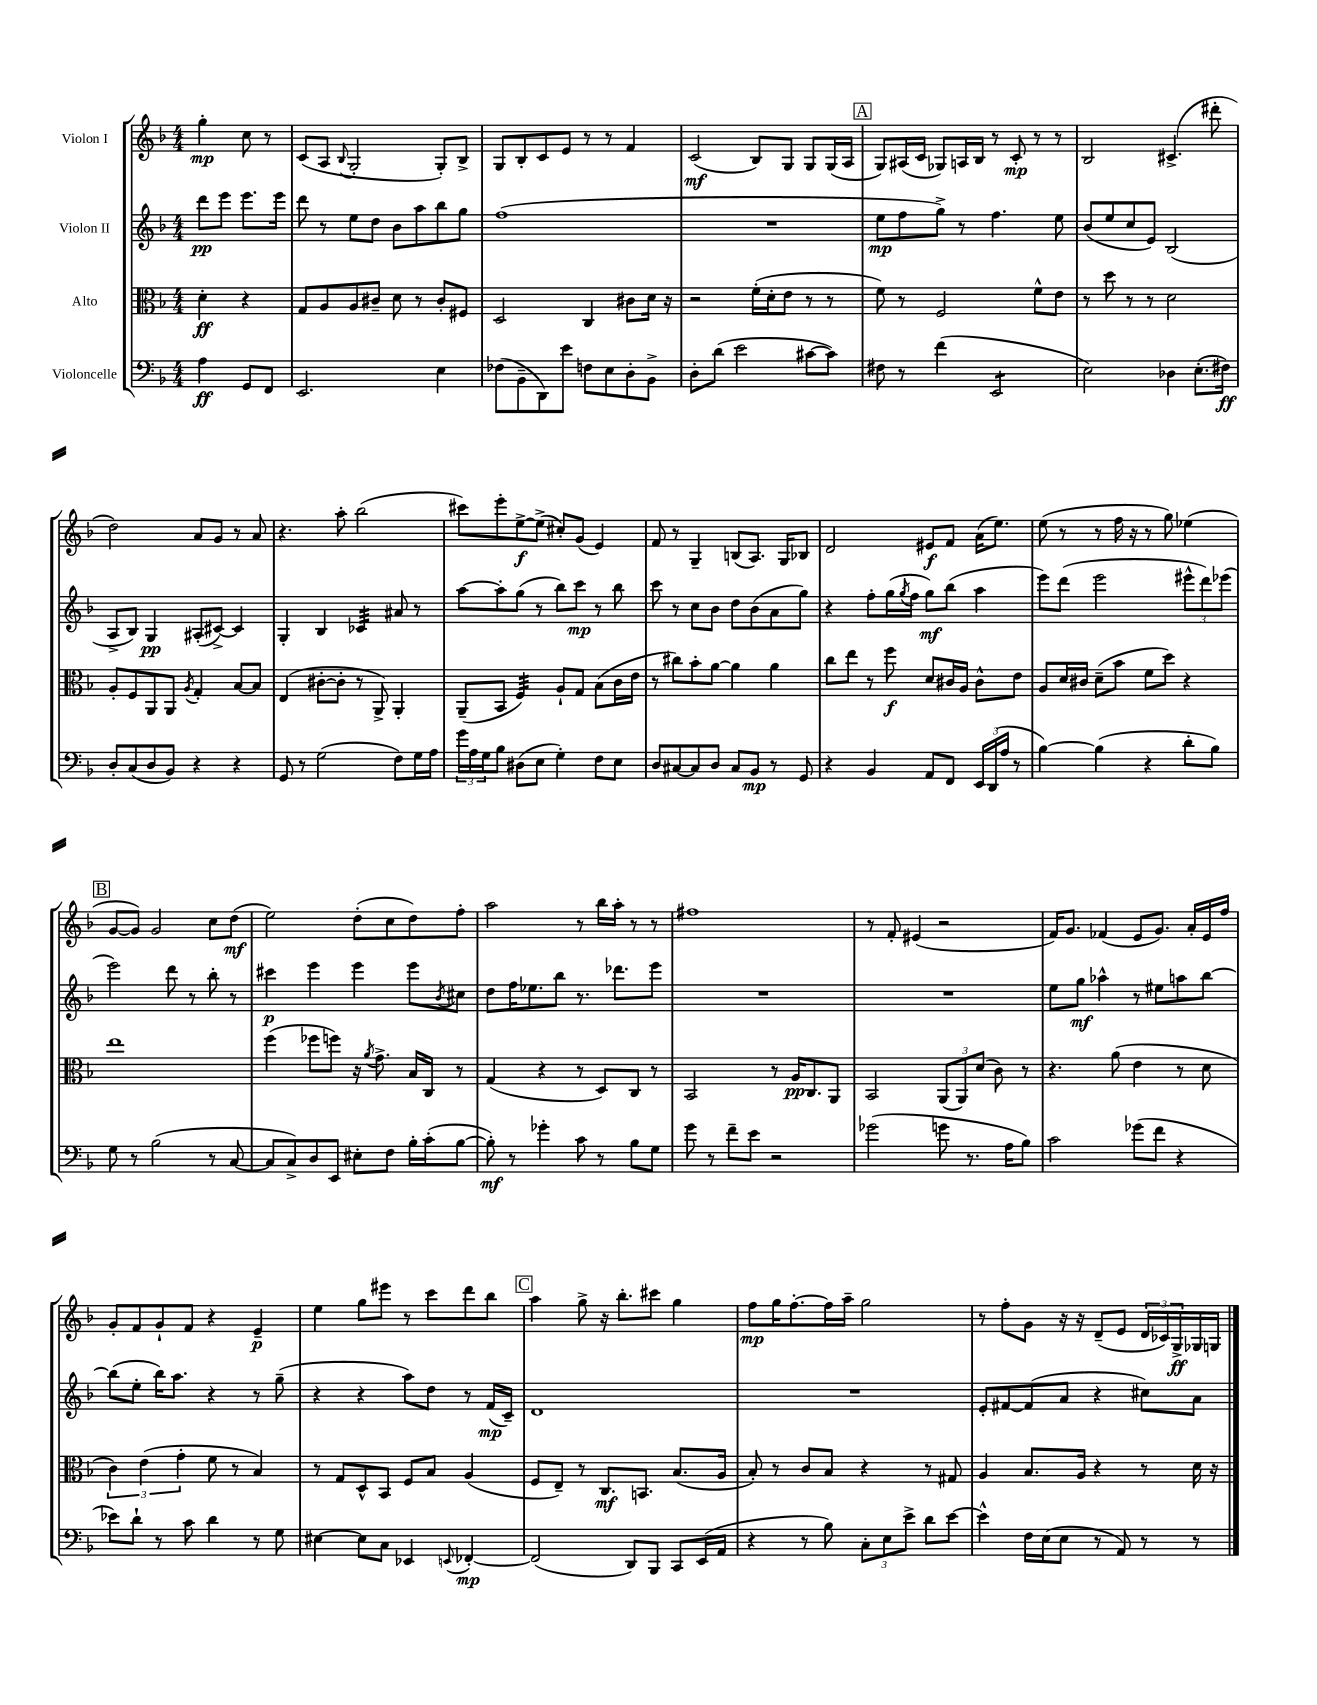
<<
\new StaffGroup <<
\new Staff = "s0" \with { instrumentName = "Violon I" } {
    \clef treble \key f \major \numericTimeSignature \time 4/4 \partial 2
    g''4-.\mp c''8 r8 |
    c'8( a8 \appoggiatura { bes8 } g2-. g8-.) bes8-> |
    g8 bes8-. c'8 e'8 r8 r8 f'4 |
    c'2\mf( bes8) g8 g8 g16( a16 |
    \mark \markup { \box "A" } g8) ais16( c'16 ges8) a16 bes16 r8 c'8-.\mp r8 r8 |
    bes2 cis'4.->( dis'''8-. |
    d''2) a'8 g'8 r8 a'8 |
    r4. a''8-. bes''2( |
    cis'''8) e'''8-. e''8~->\f e''8->( cis''8-.) g'8( e'4) |
    f'8 r8 g4-- b8( a8.) g16 bes8 |
    d'2 eis'8\f f'8 a'16( e''8.) |
    e''8( r8 r8 f''16 r16 r8 g''8) ees''4( |
    \mark \markup { \box "B" } g'8~ g'8) g'2 c''8 d''8\mf( |
    e''2) d''8-.( c''8 d''8) f''8-. |
    a''2 r8 bes''16 a''16-. r8 r8 |
    fis''1 |
    r8 f'8-. eis'4( r2 |
    f'16) g'8. fes'4( e'8 g'8.) a'16-. e'16 f''16 |
    g'8-. f'8 g'8-! f'8 r4 e'4--\p |
    e''4 g''8 eis'''8 r8 c'''8 d'''8 bes''8 |
    \mark \markup { \box "C" } a''4 g''8-> r16 bes''8.-. cis'''8 g''4 |
    f''8\mp g''16 f''8.~-. f''16 a''16-- g''2 |
    r8 f''8-. g'8 r16 r16 d'8--( e'8 \tuplet 3/2 { d'16 ces'16) g16->\ff } ges16 g16 \bar "|." |
}
\new Staff = "s1" \with { instrumentName = "Violon II" } {
    \clef treble \key f \major \numericTimeSignature \time 4/4 \partial 2
    d'''8\pp e'''8 e'''8. e'''16 |
    d'''8 r8 e''8 d''8 bes'8 a''8 bes''8 g''8 |
    f''1( |
    R1 |
    \mark \markup { \box "A" } e''8\mp f''8 g''8->) r8 f''4. e''8 |
    bes'8( e''8 c''8 e'8) bes2( |
    a8-> bes8) g4\pp ais8-.( cis'8~->) cis'4 |
    g4-. bes4 ces'4:32 ais'8 r8 |
    a''8~ a''8-. g''8( r8 bes''8) c'''8\mp r8 bes''8 |
    c'''8 r8 c''8 bes'8 d''8 bes'8( a'8 g''8) |
    r4 f''8-. g''16( \acciaccatura { g''8 } f''16 g''8\mf) bes''8( a''4 |
    e'''8) d'''8( e'''2 \tuplet 3/2 { eis'''8-^ d'''8) ees'''8( } |
    \mark \markup { \box "B" } e'''2) d'''8 r8 bes''8-. r8 |
    cis'''4\p e'''4 e'''4 e'''8 \acciaccatura { bes'8 } cis''8 |
    d''8 f''16 ees''8. bes''8 r8. des'''8. e'''8 |
    R1 |
    R1 |
    e''8 g''8\mf aes''4-^ r8 eis''8 a''8 bes''8~ |
    bes''8( e''8-. bes''16) a''8. r4 r8 g''8--( |
    r4 r4 a''8) d''8 r8 f'16\mp( c'16--) |
    \mark \markup { \box "C" } d'1 |
    R1 |
    e'8-. fis'8~ fis'8( a'8 r4 cis''8) a'8 \bar "|." |
}
\new Staff = "s2" \with { instrumentName = "Alto" } {
    \clef alto \key f \major \numericTimeSignature \time 4/4 \partial 2
    d'4-.\ff r4 |
    g8 a8 a8 cis'8-- d'8 r8 cis'8-. fis8 |
    d2 c4 cis'8 d'16 r16 |
    r2 f'16-.( d'16-. e'8 r8 r8 |
    \mark \markup { \box "A" } f'8) r8 f2 f'8-^ e'8 |
    r8 d''8 r8 r8 d'2 |
    a8-. f8 a,8 a,8 \acciaccatura { a8 } g4-. bes8~ bes8 |
    e4( cis'8~-. cis'8-. r8 a,8->) a,4-. |
    a,8--( bes,8 f4:32) a8-! g8 bes8( c'16 e'16 |
    r8 cis''8) bes'8-. a'8~ a'4 a'4 |
    c''8 e''8 r8 f''8\f d'8 cis'16 a16 cis'8-^ e'8 |
    a8 d'16 cis'16 d'8--( bes'8 f'8 d''8) r4 |
    \mark \markup { \box "B" } e''1 |
    f''4( fes''8 f''8) r16 \acciaccatura { a'8 } g'8.-> bes16 c16 r8 |
    g4( r4 r8 d8) c8 r8 |
    bes,2 r8 a16\pp c8. a,8 |
    bes,2 \tuplet 3/2 { a,8( a,8) d'8( } c'8) r8 |
    r4. a'8( e'4 r8 d'8 |
    \tuplet 3/2 { c'4) e'4( g'4-. } f'8 r8 bes4) |
    r8 g8 d8-^ bes,8 f8 bes8 a4( |
    \mark \markup { \box "C" } f8 e8--) r8 c8.\mf b,8. bes8.( a16 |
    bes8-.) r8 c'8 bes8 r4 r8 gis8 |
    a4 bes8. a16 r4 r8 d'16 r16 \bar "|." |
}
\new Staff = "s3" \with { instrumentName = "Violoncelle" } {
    \clef bass \key f \major \numericTimeSignature \time 4/4 \partial 2
    a4\ff g,8 f,8 |
    e,2. e4 |
    fes8( bes,8-- d,8) e'8 f8 e8 d8-. bes,8-> |
    d8-. d'8( e'2 cis'8~ cis'8) |
    \mark \markup { \box "A" } fis8 r8 f'4( e,2:8 |
    e2) des4 e8.-.( fis16\ff) |
    d8-. c8( d8 bes,8) r4 r4 |
    g,8 r8 g2( f8) g16 a16 |
    \tuplet 3/2 { g'16 a16 g16 } bes8 dis8( e8 g4-.) f8 e8 |
    d8 cis8~ cis8 d8 cis8 bes,8\mp r8 g,8 |
    r4 bes,4 a,8 f,8 \tuplet 3/2 { e,16 d,16( a16 } r8 |
    bes4~) bes4( r4 d'8-. bes8) |
    \mark \markup { \box "B" } g8 r8 bes2( r8 c8~ |
    c8 c8->) d8 e,8 eis8-. f8 bes16-. c'16-.( bes8~ |
    bes8-.\mf) r8 ges'4-. c'8 r8 bes8 g8 |
    g'8 r8 f'8-- e'8 r2 |
    ges'2( g'8 r8. a16 bes8) |
    c'2 ges'8( f'8 r4 |
    ees'8) d'8-! r8 c'8 d'4 r8 g8 |
    eis4~ eis8 c8 ees,4 \appoggiatura { e,8 } fes,4~-.\mp |
    \mark \markup { \box "C" } fes,2( d,8) bes,,8 c,8 e,16( a,16 |
    r4 r8 bes8) \tuplet 3/2 { c8-. e8 e'8-> } d'8 e'8~ |
    e'4-^ f16 e16( e8 r8 a,8) r8 r8 \bar "|." |
}
>>
>>
\layout { \context { \Score \remove "Bar_number_engraver" } }
